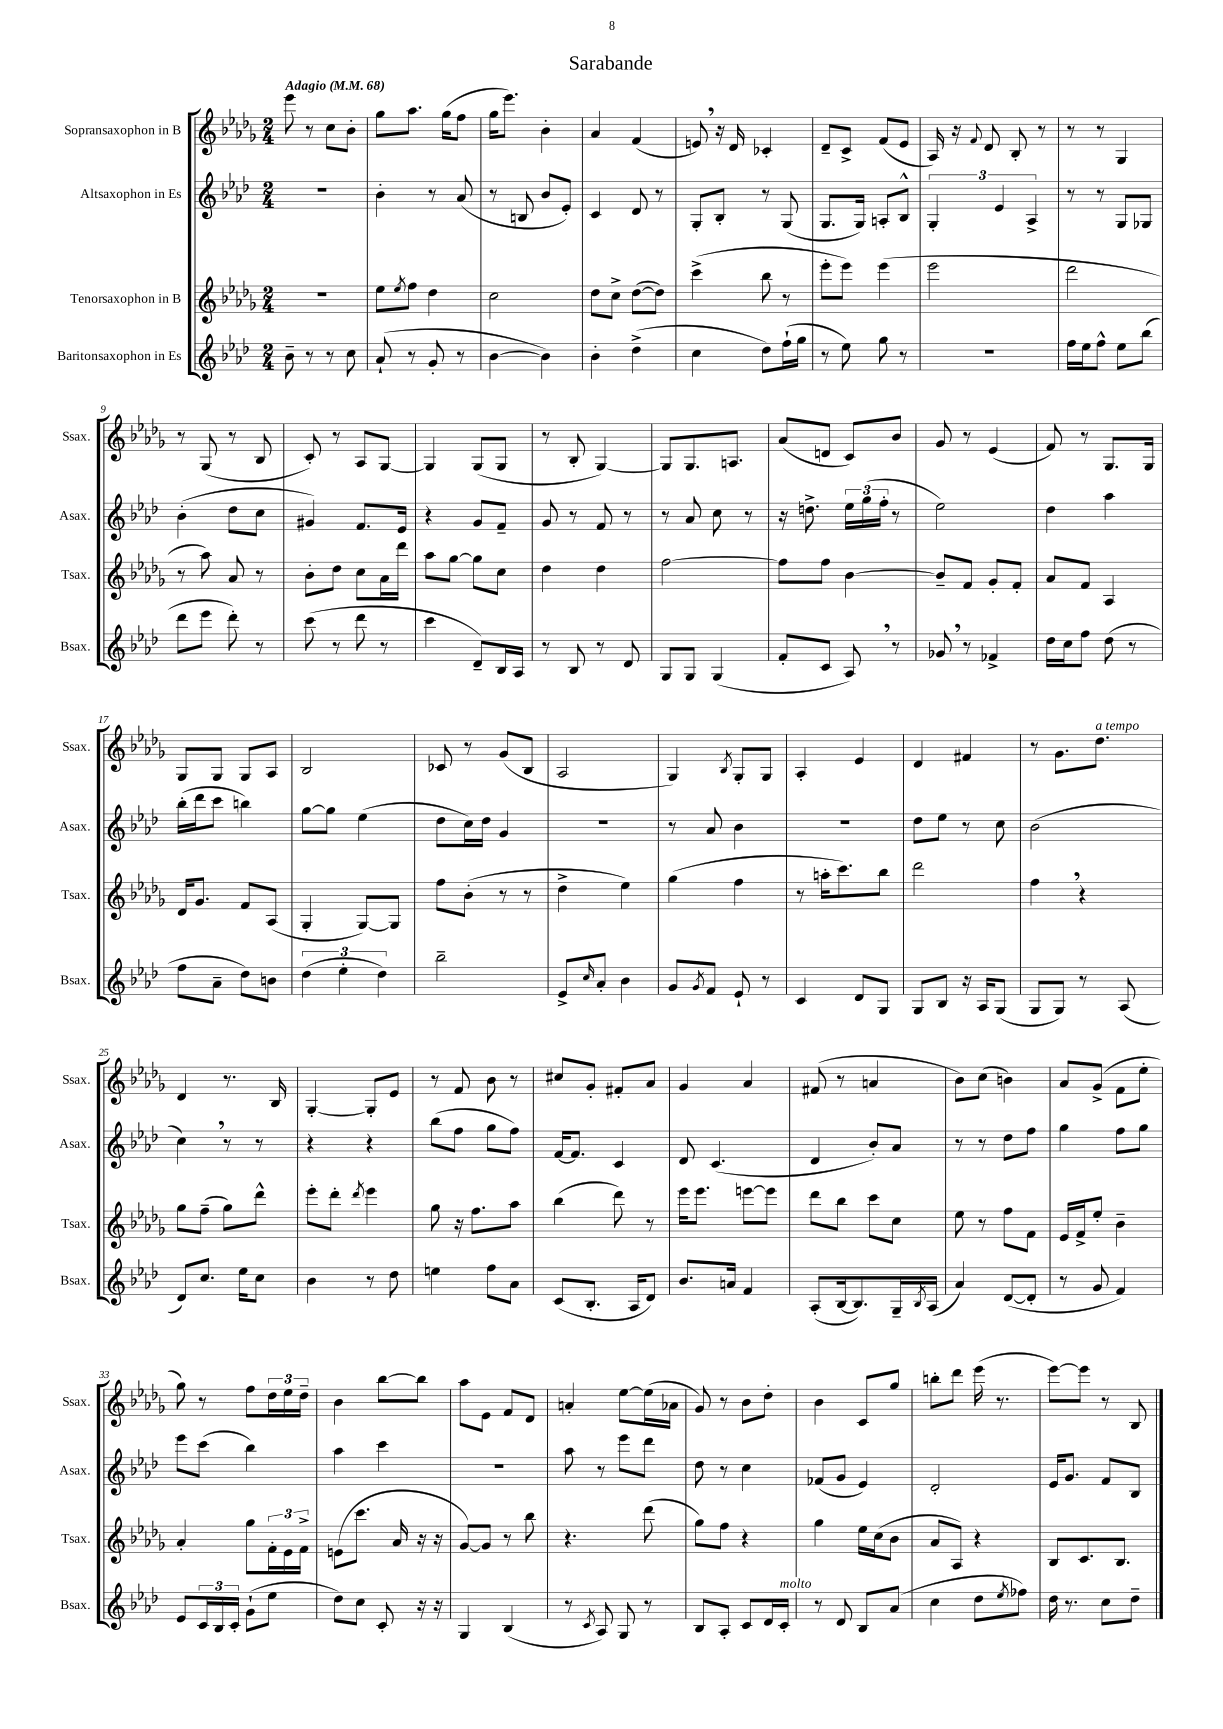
\header { title = "Sarabande" }
<<
\new StaffGroup <<
\new Staff = "s0" \with { instrumentName = "Sopransaxophon in B" shortInstrumentName = "Ssax." } {
    \clef treble \key des \major \numericTimeSignature \time 2/4 \tempo "Adagio" 4 = 68
    ees'''8 r8 c''8 bes'8-. |
    ges''8 aes''8. ges''16( f''8 |
    ges''16 ees'''8.) bes'4-. |
    aes'4 f'4( |
    e'8) \breathe r16 des'16 ces'4-. |
    des'8-- c'8-> f'8( ees'8 |
    aes16) r16 \appoggiatura { f'8 } des'8 bes8-. r8 |
    r8 r8 ges4 |
    r8 ges8( r8 bes8 |
    c'8-.) r8 aes8 ges8~ |
    ges4 ges8( ges8 |
    r8 bes8-. ges4~) |
    ges8 ges8. a8. |
    aes'8( d'8 c'8) bes'8 |
    ges'8 r8 ees'4( |
    f'8) r8 ges8. ges16 |
    ges8 ges8 ges8 aes8 |
    bes2 |
    ces'8 r8 ges'8( bes8 |
    aes2 |
    ges4) \acciaccatura { bes8 } ges8-. ges8 |
    aes4-. ees'4 |
    des'4 fis'4 |
    r8 ges'8. des''8.^\markup { \italic "a tempo" } |
    des'4 r8. bes16 |
    ges4~-. ges8-. ees'8 |
    r8 f'8 bes'8 r8 |
    cis''8 ges'8-. fis'8-. aes'8 |
    ges'4 aes'4 |
    fis'8( r8 a'4 |
    bes'8) c''8( b'4) |
    aes'8 ges'8->( f'8 ees''8-. |
    ges''8) r8 f''8 \tuplet 3/2 { des''16 ees''16 des''16-- } |
    bes'4 bes''8~ bes''8 |
    aes''8 ees'8 f'8 des'8 |
    a'4-. ees''8~ ees''16( aes'16 |
    ges'8) r8 bes'8 des''8-. |
    bes'4 c'8 ges''8 |
    b''8-. des'''8 ees'''16( r8. |
    ees'''8~) ees'''8 r8 bes8 \bar "|." |
}
\new Staff = "s1" \with { instrumentName = "Altsaxophon in Es" shortInstrumentName = "Asax." } {
    \clef treble \key aes \major \numericTimeSignature \time 2/4
    r2 |
    bes'4-. r8 aes'8( |
    r8 b8 bes'8 ees'8-.) |
    c'4 des'8 r8 |
    g8-. bes8-. r8 g8( |
    g8. g16) a8-. bes8-^ |
    \tuplet 3/2 { g4-. ees'4 aes4-> } |
    r8 r8 g8 ges8 |
    bes'4-.( des''8 c''8 |
    gis'4) f'8. ees'16 |
    r4 g'8 f'8-- |
    g'8 r8 f'8 r8 |
    r8 aes'8 c''8 r8 |
    r16 d''8.-> \tuplet 3/2 { ees''16 g''16( f''16-. } r8 |
    ees''2) |
    des''4 aes''4 |
    bes''16-.( des'''16 c'''8 b''4) |
    g''8~ g''8 ees''4( |
    des''8 c''16) des''16 g'4 |
    R2 |
    r8 aes'8 bes'4 |
    R2 |
    des''8 ees''8 r8 c''8 |
    bes'2( |
    c''4) \breathe r8 r8 |
    r4 r4 |
    bes''8( f''8 g''8 f''8) |
    f'16~ f'8. c'4 |
    des'8 c'4.( |
    des'4 bes'8-.) aes'8 |
    r8 r8 des''8 f''8 |
    g''4 f''8 g''8 |
    ees'''8 c'''8( bes''4) |
    aes''4 c'''4 |
    R2 |
    aes''8 r8 ees'''8 des'''8 |
    des''8 r8 c''4 |
    fes'8( g'8 ees'4) |
    des'2-. |
    ees'16 g'8. f'8 bes8 \bar "|." |
}
\new Staff = "s2" \with { instrumentName = "Tenorsaxophon in B" shortInstrumentName = "Tsax." } {
    \clef treble \key des \major \numericTimeSignature \time 2/4
    r2 |
    ees''8 \acciaccatura { ees''8 } f''8 des''4 |
    c''2 |
    des''8 c''8-> des''8~( des''8) |
    c'''4->( bes''8 r8 |
    ees'''8-. ees'''8) ees'''4( |
    ees'''2 |
    des'''2 |
    r8 aes''8) aes'8 r8 |
    bes'8-. des''8 c''8 aes'16 des'''16 |
    aes''8 ges''8~ ges''8 c''8 |
    des''4 des''4 |
    f''2~ |
    f''8 f''8 bes'4~ |
    bes'8-- f'8 ges'8-. f'8-. |
    aes'8 f'8 aes4 |
    des'16 ges'8. f'8 aes8( |
    ges4-. ges8~) ges8 |
    f''8 bes'8-.( r8 r8 |
    des''4-> ees''4) |
    ges''4( f''4 |
    r8 a''16-. c'''8.) bes''8 |
    des'''2 |
    f''4 \breathe r4 |
    ges''8 f''8--( ges''8) des'''8-^ |
    ees'''8-. des'''8-. \acciaccatura { des'''8 } ees'''4 |
    ges''8 r16 f''8. aes''8 |
    bes''4( des'''8) r8 |
    ees'''16 ees'''8. e'''8~ e'''8 |
    des'''8 bes''8 c'''8 c''8 |
    ees''8 r8 f''8 f'8 |
    ees'16 f'16-> ees''8-. bes'4-- |
    aes'4-. ges''8 \tuplet 3/2 { f'16-. ees'16 f'16-> } |
    e'8( c'''8. aes'16 r16 r16 |
    ges'8~) ges'8 r8 bes''8 |
    r4. des'''8( |
    ges''8) f''8 r4 |
    ges''4 ees''16 c''16( bes'8 |
    aes'8 aes8) r4 |
    bes8 c'8. bes8. \bar "|." |
}
\new Staff = "s3" \with { instrumentName = "Baritonsaxophon in Es" shortInstrumentName = "Bsax." } {
    \clef treble \key aes \major \numericTimeSignature \time 2/4
    bes'8-- r8 r8 c''8 |
    aes'8-!( r8 g'8-. r8 |
    bes'4~ bes'4) |
    bes'4-. des''4->( |
    c''4 des''8) f''16-!( g''16 |
    r8 ees''8) g''8 r8 |
    r2 |
    f''16 ees''16 f''8-^ ees''8 bes''8( |
    des'''8 ees'''8 des'''8-.) r8 |
    c'''8( r8 des'''8 r8 |
    c'''4 des'8--) bes16 aes16 |
    r8 bes8 r8 des'8 |
    g8 g8 g4( |
    f'8-. c'8 aes8) \breathe r8 |
    ges'8 \breathe r8 fes'4-> |
    des''16 c''16 f''8 des''8( r8 |
    f''8 aes'8-- des''8) b'8 |
    \tuplet 3/2 { des''4( ees''4-. des''4) } |
    bes''2-- |
    ees'8-> \grace { c''16 } aes'8-. bes'4 |
    g'8 \acciaccatura { g'8 } f'8 ees'8-! r8 |
    c'4 des'8 g8 |
    g8 bes8 r16 aes16 g8( |
    g8 g8) r8 aes8( |
    des'8) c''8. ees''16 c''8 |
    bes'4 r8 des''8 |
    e''4 f''8 aes'8 |
    c'8( bes8.-. aes16 des'8) |
    bes'8. a'16 f'4 |
    aes8-.( bes16~ bes8.) g16-- \acciaccatura { bes8 } aes16( |
    aes'4) des'8~( des'8-. |
    r8 g'8 f'4) |
    ees'8 \tuplet 3/2 { c'16 bes16 c'16-. } g'8-!( ees''8 |
    des''8) c''8 c'8-. r16 r16 |
    g4 bes4( |
    r8 \acciaccatura { c'8 } aes8) g8 r8 |
    bes8 aes8-. c'8 des'16 c'16-.^\markup { \italic "molto" } |
    r8 des'8 bes8 aes'8( |
    c''4 des''8 \acciaccatura { ees''8 } fes''8) |
    des''16 r8. c''8 des''8-- \bar "|." |
}
>>
>>
